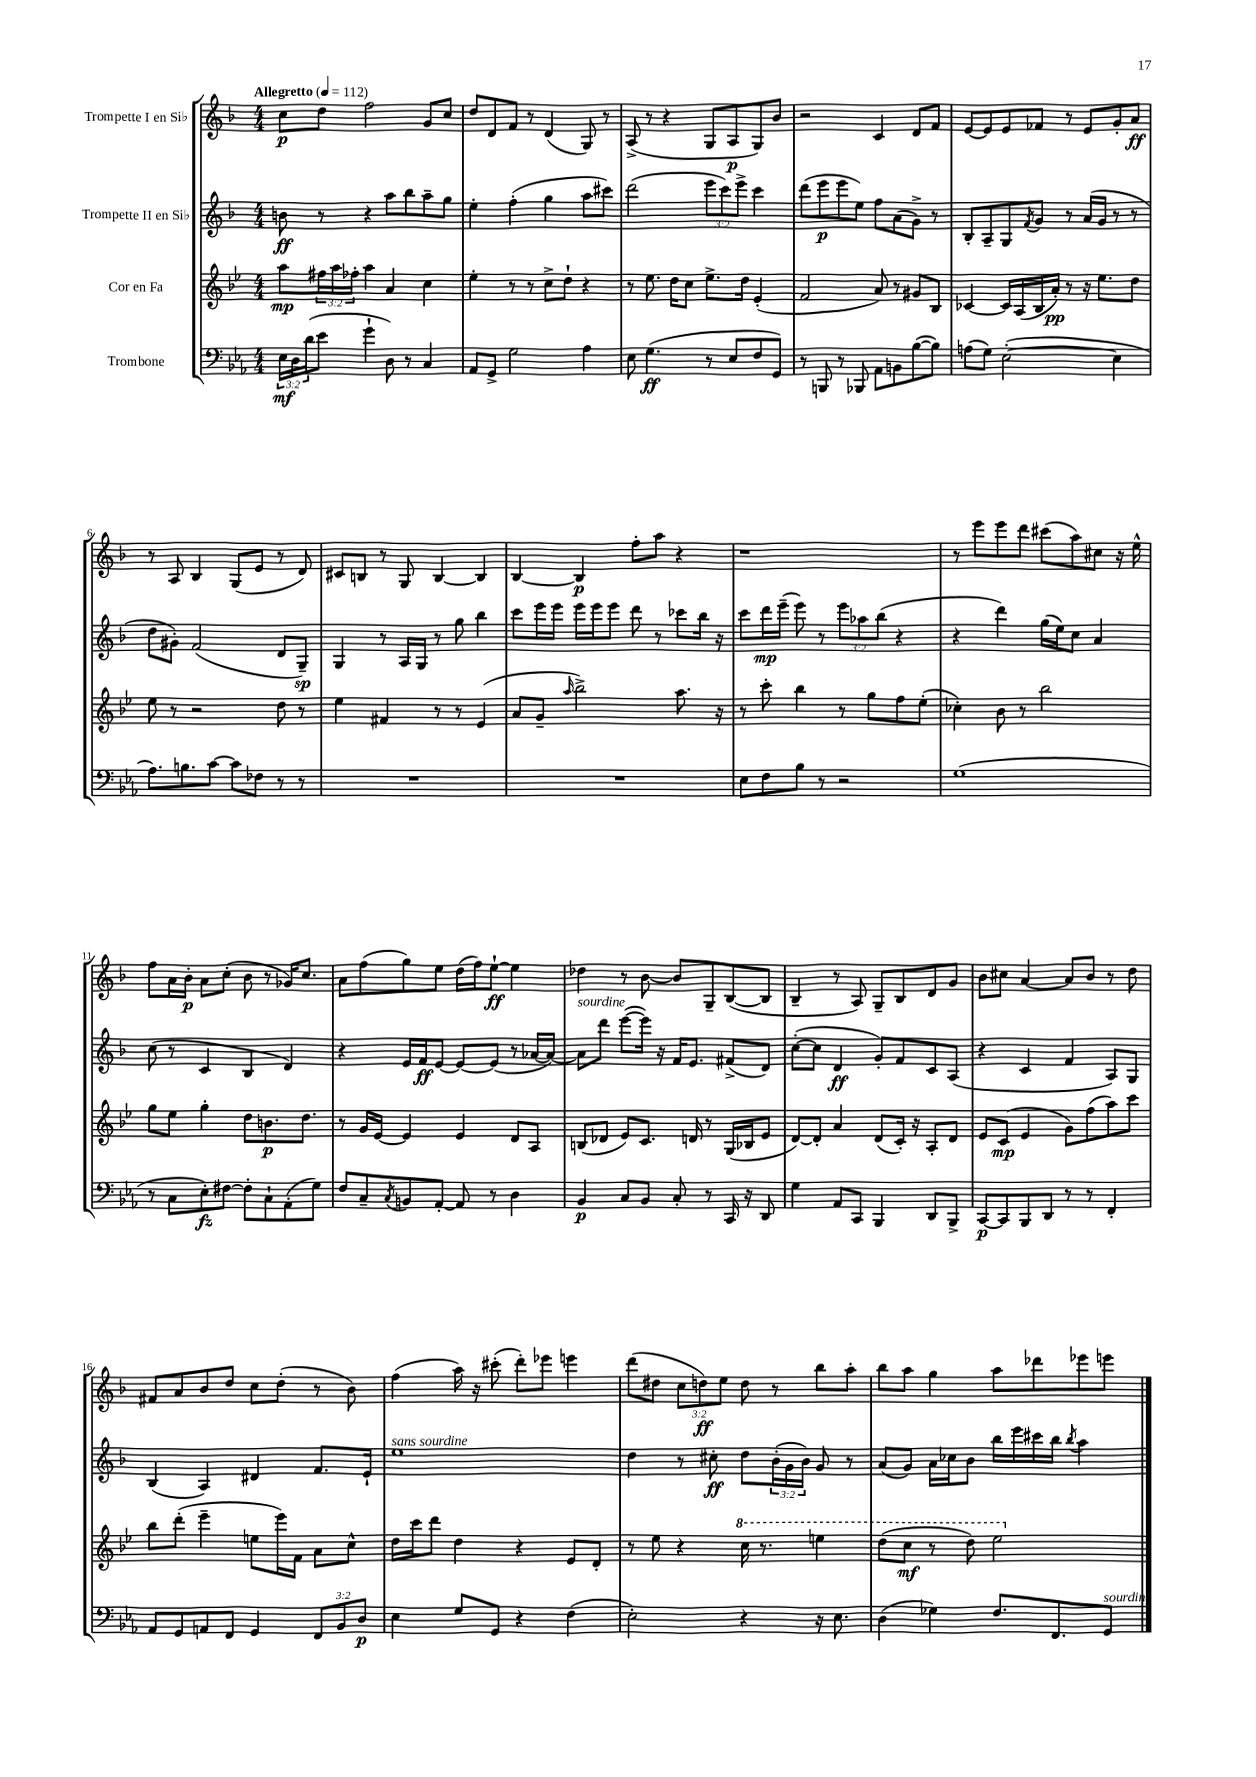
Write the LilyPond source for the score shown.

<<
\new StaffGroup <<
\new Staff = "s0" \with { instrumentName = "Trompette I en Sib" } {
    \clef treble \key f \major \numericTimeSignature \time 4/4 \override Staff.TupletNumber.text = #tuplet-number::calc-fraction-text \tempo "Allegretto" 4 = 112
    c''8\p d''8 f''2 g'8 c''8 |
    d''8 d'8 f'8 r8 d'4( g8) r8 |
    a8->( r8 r4 g8 a8\p g8) bes'8 |
    r2 c'4 d'8 f'8 |
    e'8~ e'8 e'8 fes'8 r8 e'8 g'8-. a'8\ff |
    r8 a8 bes4 g8( e'8 r8 d'8) |
    cis'8 b8 r8 g8 b4~ b4 |
    bes4~ bes4\p f''8-. a''8 r4 |
    r1 |
    r8 e'''8 e'''8 d'''8 cis'''8( a''8) cis''8 r16 e''16-^ |
    f''8 a'16 bes'16-.\p a'8 c''8-.( bes'8 r8 ges'16) c''8. |
    a'8 f''8( g''8) e''8 d''16( f''16) e''8~-!\ff e''4 |
    des''4 r8 bes'8~ bes'8 g8-- bes8~( bes8 |
    bes4-- r8 a8) g8-- bes8 d'8 g'8 |
    bes'8 cis''8 a'4~ a'8 bes'8 r8 d''8 |
    fis'8 a'8 bes'8 d''8 c''8 d''8-.( r8 bes'8) |
    f''4( a''16) r16 cis'''8-.( d'''8-.) ees'''8 e'''4 |
    d'''8( dis''8 \tuplet 3/2 { c''8 d''8\ff) e''8 } d''8 r8 bes''8 a''8-. |
    bes''8 a''8 g''4 a''8 des'''8 ees'''8 e'''8 \bar "|." |
}
\new Staff = "s1" \with { instrumentName = "Trompette II en Sib" } {
    \clef treble \key f \major \numericTimeSignature \time 4/4 \override Staff.TupletNumber.text = #tuplet-number::calc-fraction-text
    b'8\ff r8 r4 a''8 bes''8 a''8-- g''8 |
    e''4-. f''4-.( g''4 a''8 cis'''8) |
    d'''2( \tuplet 3/2 { e'''8 c'''8) e'''8-> } c'''4 |
    d'''8( e'''8\p e'''8 e''8) f''8 a'8( g'8->) r8 |
    bes8-. a8-- g8 \acciaccatura { f'8 } g'8 r8 a'16( g'16 r8 r8 |
    d''8 gis'8-.) f'2( d'8 g8--\sp) |
    g4 r8 a16 g16 r8 g''8 bes''4 |
    c'''8 e'''16 e'''16 e'''16 e'''16 e'''8 d'''8 r8 ces'''8 bes''16 r16 |
    c'''8 d'''16\mp e'''16--( e'''8) r8 \tuplet 3/2 { e'''8 aes''8 bes''8( } r4 |
    r4 d'''4) g''16( e''16) c''8 a'4 |
    c''8( r8 c'4 bes4 d'4) |
    r4 e'16 f'16\ff e'8~ e'8~ e'8( r8 aes'16~ aes'16~) |
    aes'8^\markup { \italic "sourdine" } d'''8 e'''8~( e'''16) r16 f'16 e'8. fis'8->( d'8) |
    c''8~-.( c''8 d'4\ff g'8-.) f'8 c'8 a8( |
    r4 c'4 f'4 a8) g8 |
    bes4( a4) dis'4 f'8. e'16-! |
    e''1^\markup { \italic "sans sourdine" } |
    d''4 r8 cis''8-.\ff d''8 \tuplet 3/2 { bes'16-.( g'16 bes'16) } g'8 r8 |
    a'8( g'8) a'16 ces''16 bes'8 bes''16 e'''16 cis'''16 bes''16 \acciaccatura { bes''8 } a''4 \bar "|." |
}
\new Staff = "s2" \with { instrumentName = "Cor en Fa" } {
    \clef treble \key bes \major \numericTimeSignature \time 4/4 \override Staff.TupletNumber.text = #tuplet-number::calc-fraction-text
    a''8\mp \tuplet 3/2 { fis''16 a''16 fes''16-. } a''4 a'4 c''4 |
    ees''4-. r8 r8 c''8-> d''8-! r4 |
    r8 ees''8. d''16 c''8 ees''8.-> d''16 ees'4-.( |
    f'2 a'8) r8 gis'8 bes8 |
    ces'4~ ces'16 a16( bes16 a'16-.\pp) r8 r16 ees''8. d''8 |
    ees''8 r8 r2 d''8 r8 |
    ees''4 fis'4 r8 r8 ees'4( |
    a'8 g'8-- \grace { a''16 } bes''2->) a''8. r16 |
    r8 c'''8-. bes''4 r8 g''8 f''8 ees''8-.( |
    ces''4-.) bes'8 r8 bes''2 |
    g''8 ees''8 g''4-. d''8 b'8.\p d''8. |
    r8 g'16 ees'16~ ees'4 ees'4 d'8 a8 |
    b8( des'8 ees'8) c'8. d'16 r8 g16( bes16 ees'8 |
    d'8~) d'8-. a'4 d'8( c'16-.) r16 a8-. d'8 |
    ees'8 c'8\mp( ees'4 g'8) f''8( a''8) c'''8 |
    bes''8 d'''8-.( ees'''4-- e''8 ees'''16) f'16 a'8 c''8-^ |
    d''16 c'''16 d'''8 d''4 r4 ees'8 d'8-. |
    r8 ees''8 r4 \ottava #1 c'''16 r8. e'''4 |
    d'''8( c'''8\mf r8 d'''8) ees'''2 \ottava #0 \bar "|." |
}
\new Staff = "s3" \with { instrumentName = "Trombone" } {
    \clef bass \key ees \major \numericTimeSignature \time 4/4 \override Staff.TupletNumber.text = #tuplet-number::calc-fraction-text
    \tuplet 3/2 { ees16\mf d16 d'16( } ees'8 g'4-! d8) r8 c4 |
    aes,8 g,8-> g2 aes4 |
    ees8 g4.\ff( r8 ees8 f8 g,8) |
    r8 b,,8 r8 bes,,8 aes,8 b,8 bes8~( bes8) |
    a8( g8) ees2~-.( ees4 |
    aes8.) b8. c'8~ c'8 fes8 r8 r8 |
    R1 |
    R1 |
    ees8 f8 bes8 r8 r2 |
    g1( |
    r8 c8 ees8-.\fz) fis8~ fis8-. c8-! aes,8-.( g8) |
    f8 c8-- \acciaccatura { c8 } b,8 aes,8~-. aes,8 r8 d4 |
    bes,4\p c8 bes,8 c8-. r8 c,16 r16 d,8 |
    g4 aes,8 c,8 bes,,4 d,8 bes,,8-> |
    c,8~\p c,8 bes,,8 d,8 r8 r8 f,4-. |
    aes,8 g,8 a,8 f,8 g,4 \tuplet 3/2 { f,8 bes,8 d8\p } |
    ees4 g8 g,8 r4 f4( |
    ees2-.) r4 r16 ees8. |
    d4( ges4) f8. f,8. g,8^\markup { \italic "sourdine" } \bar "|." |
}
>>
>>
